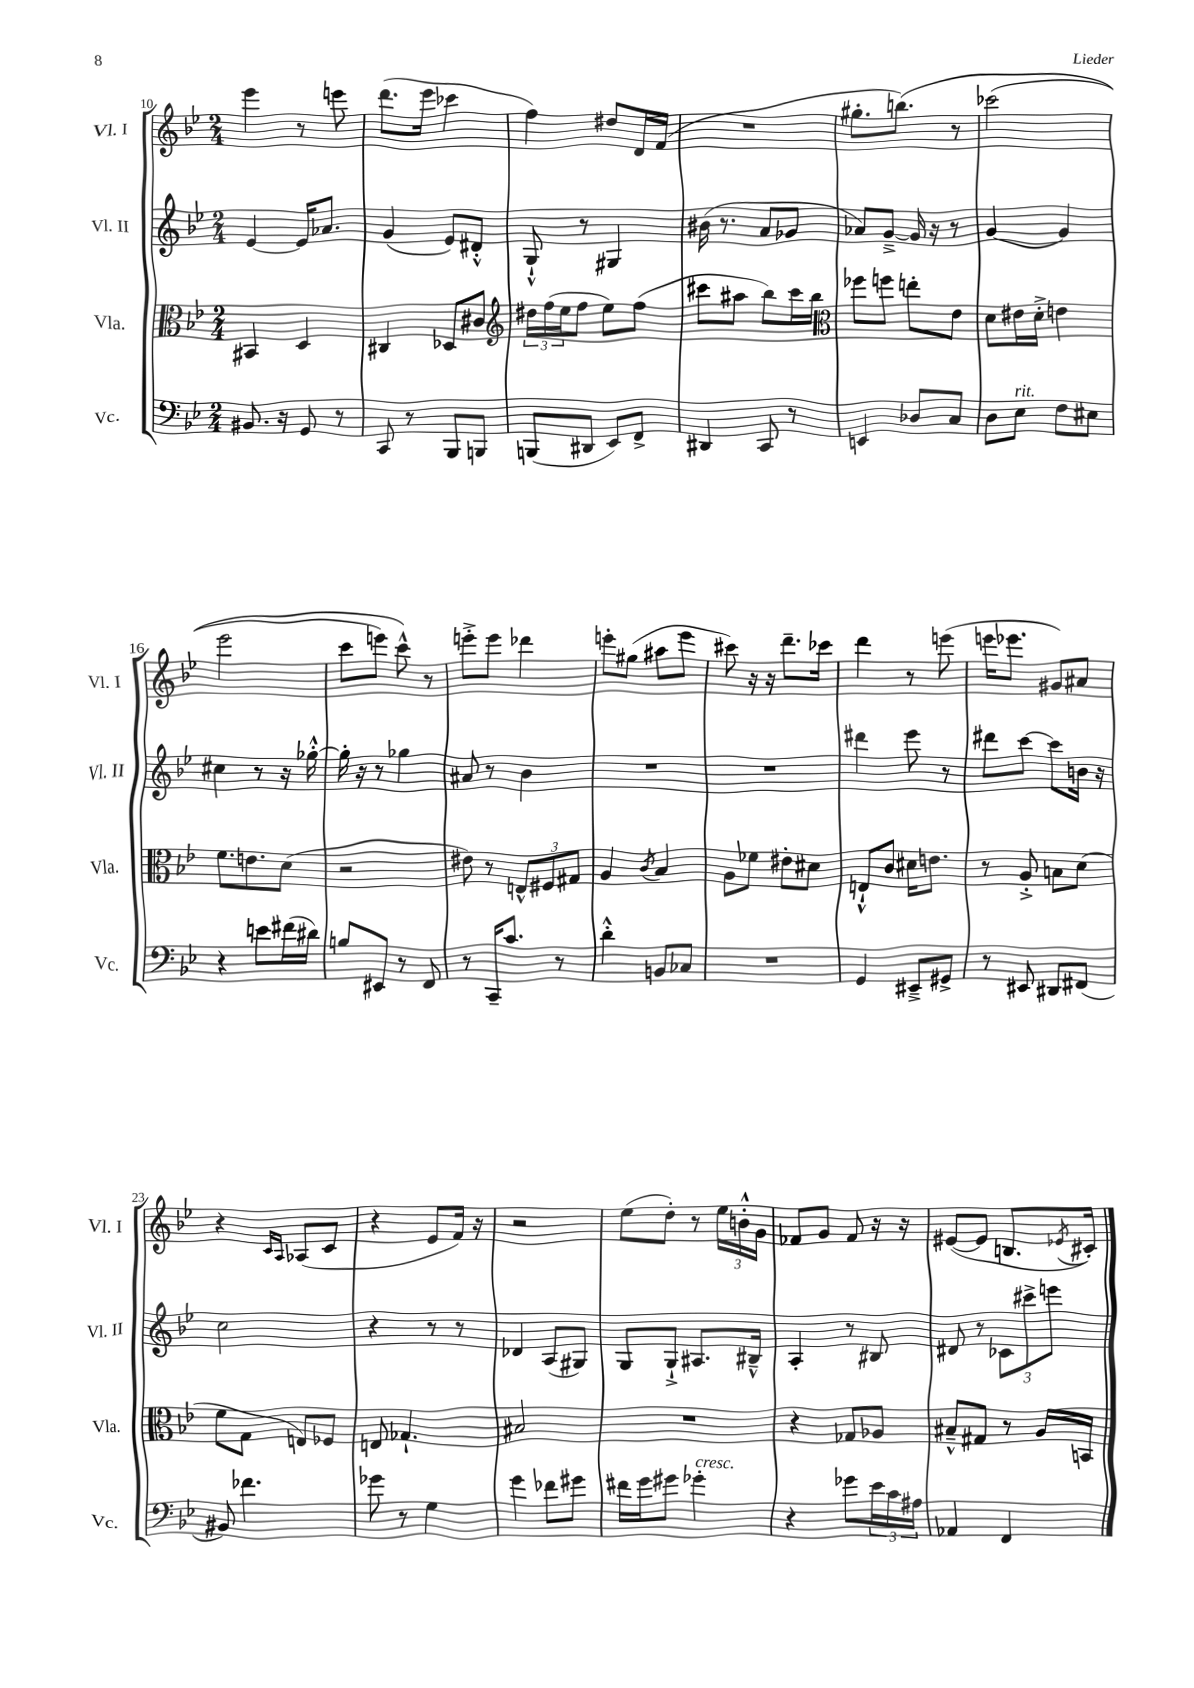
<<
\new StaffGroup <<
\new Staff = "s0" \with { instrumentName = "Vl. I" shortInstrumentName = "Vl. I" } {
    \clef treble \key bes \major \numericTimeSignature \time 2/4
    ees'''4 r8 e'''8 |
    d'''8.( ees'''16 ces'''4 |
    f''4) dis''8 d'16 f'16( |
    R2 |
    gis''8.-. b''8.)\( r8 |
    ces'''2( |
    ees'''2 |
    c'''8 e'''8) c'''8-^\) r8 |
    e'''8-.-> e'''8 des'''4 |
    e'''8-. gis''8( ais''8 e'''8 |
    cis'''8) r16 r16 d'''8.-- ces'''16 |
    d'''4 r8 e'''8( |
    e'''16 ees'''8. gis'8) ais'8 |
    r4 \grace { c'16 a16 } aes8( c'8 |
    r4 ees'8 f'16) r16 |
    r2 |
    ees''8( d''8-.) r8 \tuplet 3/2 { ees''16 b'16-.-^ g'16 } |
    fes'8 g'8 fes'8 r16 r16 |
    eis'8~( eis'8 b8. \acciaccatura { ees'8 } cis'16-.) \bar "|." |
}
\new Staff = "s1" \with { instrumentName = "Vl. II" shortInstrumentName = "Vl. II" } {
    \clef treble \key bes \major \numericTimeSignature \time 2/4
    ees'4~ ees'16 aes'8. |
    g'4( ees'8) dis'8-.-^ |
    g8-!-^ r8 gis4 |
    bis'16( r8. a'8 ges'8 |
    aes'8) g'8~---> g'16 r16 r8 |
    g'4~ g'4 |
    cis''4 r8 r16 ges''16~-.-^ |
    ges''16-. r16 r8 ges''4 |
    ais'8 r8 bes'4 |
    R2 |
    R2 |
    dis'''4 ees'''8 r8 |
    dis'''8 c'''8~ c'''8 b'16 r16 |
    c''2 |
    r4 r8 r8 |
    des'4 a8( gis8) |
    g8 g8-!-> ais8. bis16---^ |
    a4-. r8 bis8 |
    dis'8 r8 \tuplet 3/2 { ces'8 cis'''8-> e'''8 } \bar "|." |
}
\new Staff = "s2" \with { instrumentName = "Vla." shortInstrumentName = "Vla." } {
    \clef alto \key bes \major \numericTimeSignature \time 2/4
    bis,4 d4 |
    cis4 des8 cis'8 |
    \clef treble \tuplet 3/2 { dis''16 f''16( ees''16 } f''8 ees''8) f''8( |
    cis'''8 ais''8 bes''8) cis'''16 bes''16 |
    \clef alto fes''8 f''8 e''8-. ees'8 |
    d'8 eis'16 d'16-.-> e'4 |
    f'8. e'8. d'8( |
    r2 |
    eis'8) r8 \tuplet 3/2 { e8-^ fis8 gis8 } |
    a4 \acciaccatura { c'8 } bes4 |
    a8 fes'8 eis'8-. dis'8 |
    e8-!-^ c'8 dis'16 e'8. |
    r8 a8-.-> b8 d'8( |
    f'8 g8 e8) fes8 |
    e8 ges4.-! |
    bis2 |
    R2 |
    r4 ges8 aes8 |
    bis8---^ gis8 r8 a16 b,16 \bar "|." |
}
\new Staff = "s3" \with { instrumentName = "Vc." shortInstrumentName = "Vc." } {
    \clef bass \key bes \major \numericTimeSignature \time 2/4
    bis,8. r16 g,8 r8 |
    c,8 r8 bes,,8 b,,8 |
    b,,8( dis,8 ees,8) f,8-> |
    dis,4 c,8 r8 |
    e,4 des8 c8 |
    d8 ees8^\markup { \italic "rit." } f8 eis8 |
    r4 e'8 fis'16( dis'16) |
    b8 eis,8 r8 f,8 |
    r8 c,16-- c'8. r8 |
    d'4-.-^ b,8 ces8 |
    R2 |
    g,4 eis,8---> gis,8-> |
    r8 eis,8 dis,8 fis,8( |
    bis,8) fes'4. |
    ges'8 r8 g4 |
    g'4 fes'8 gis'8 |
    fis'16 g'16 gis'8 ges'4-.^\markup { \italic "cresc." } |
    r4 ges'8 \tuplet 3/2 { ees'16 c'16 ais16 } |
    aes,4 f,4 \bar "|." |
}
>>
>>
\layout { \context { \Score currentBarNumber = #10 } }
